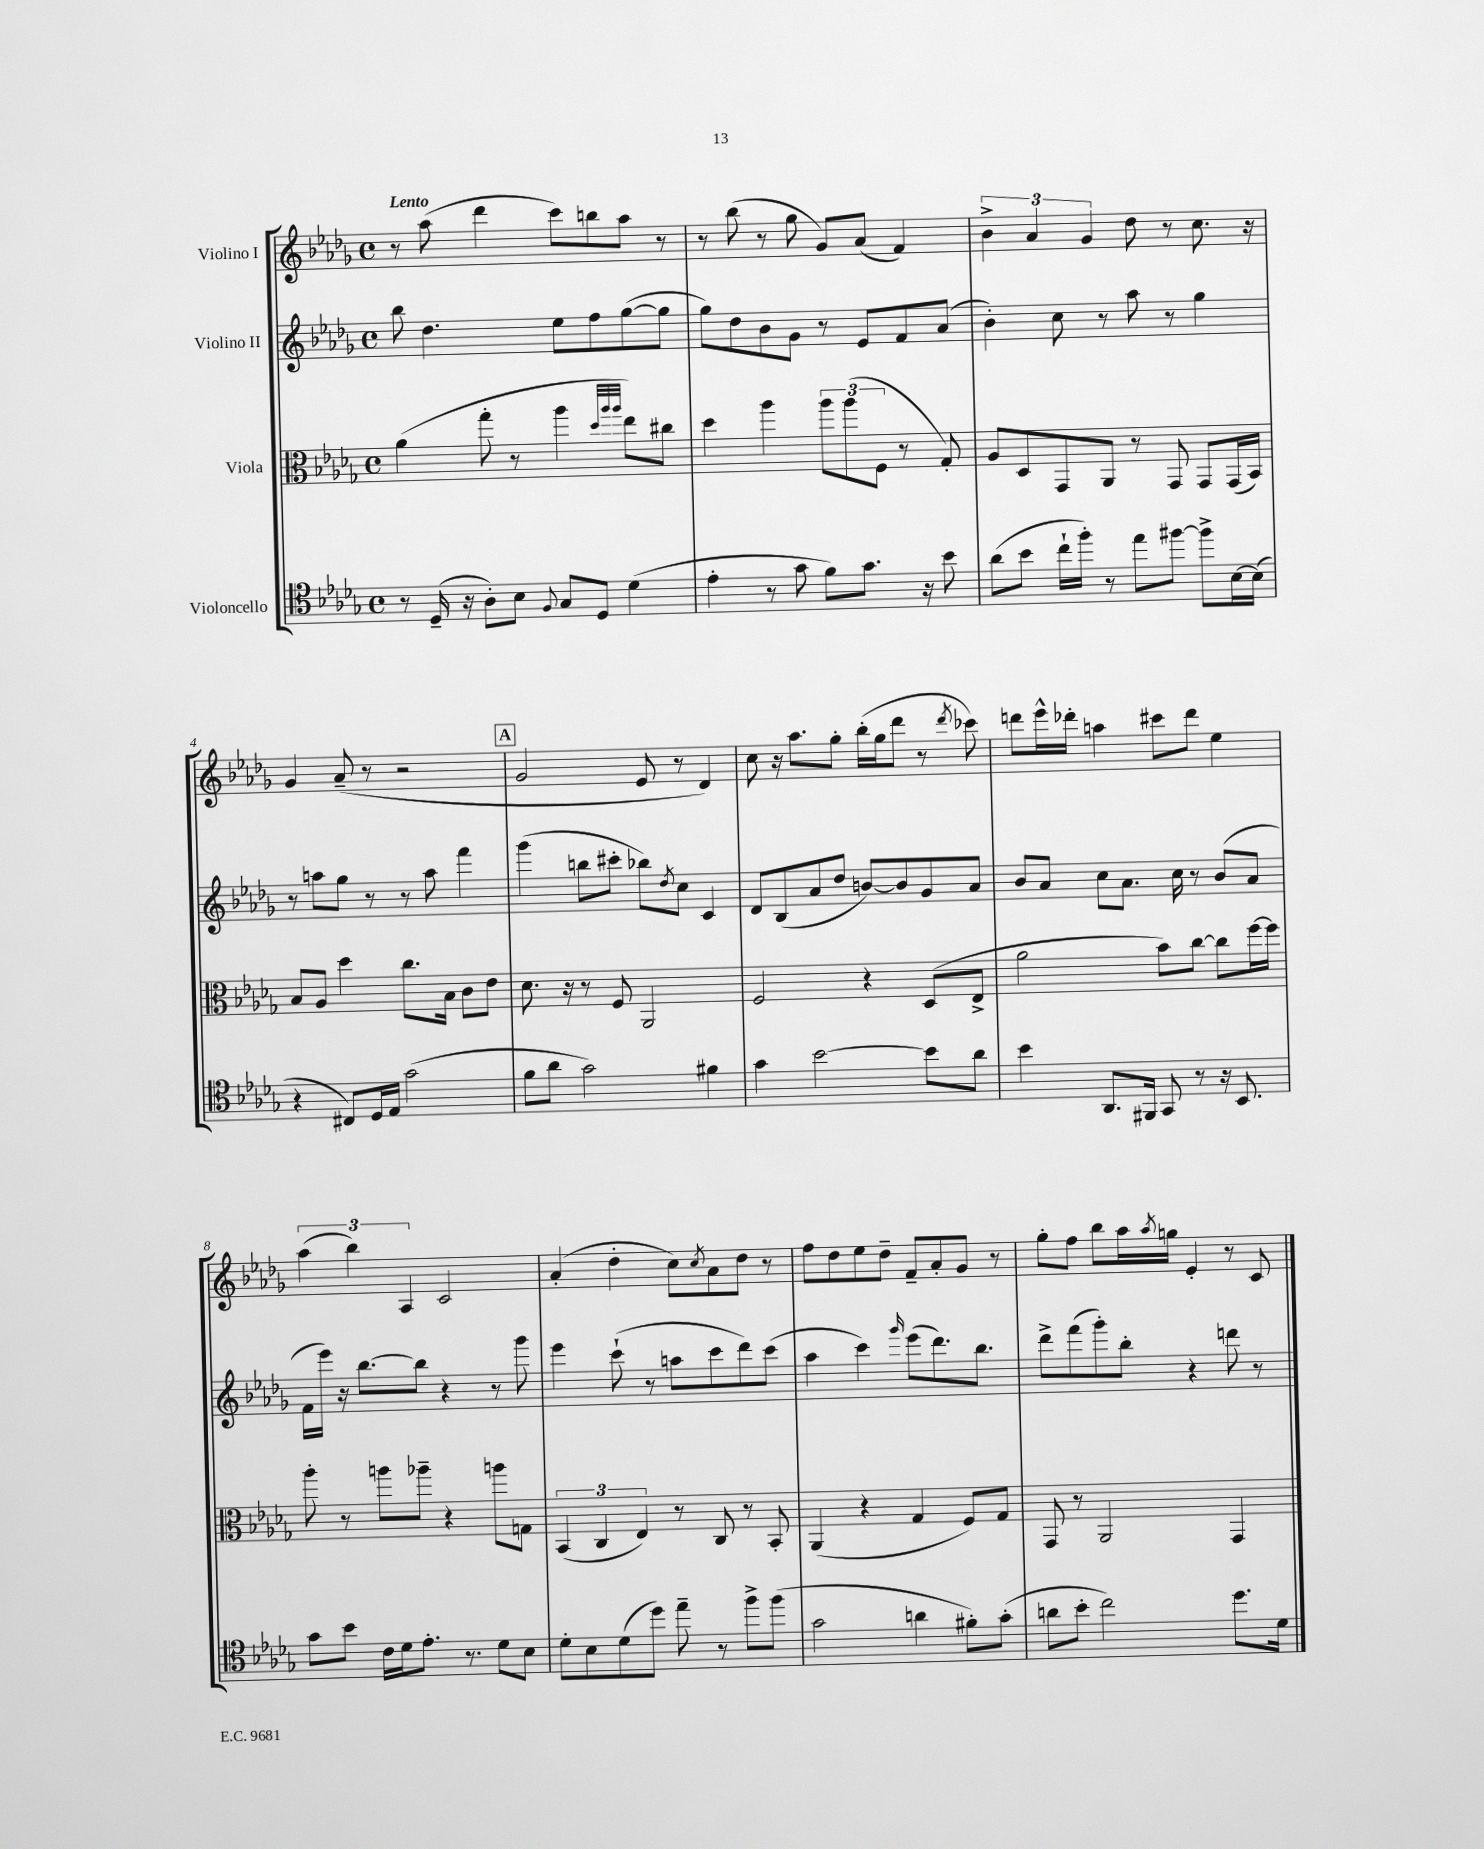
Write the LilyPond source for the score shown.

<<
\new StaffGroup <<
\new Staff = "s0" \with { instrumentName = "Violino I" } {
    \clef treble \key des \major \defaultTimeSignature \time 4/4 \tempo "Lento"
    r8 aes''8( des'''4 c'''8) b''8 aes''8 r8 |
    r8 bes''8( r8 ges''8 ges'8) aes'8( f'4) |
    \tuplet 3/2 { bes'4-> aes'4 ges'4 } des''8 r8 c''8. r16 |
    ges'4 aes'8--( r8 r2 |
    \mark \markup { \box "A" } ges'2 ees'8 r8 des'4) |
    c''8 r16 aes''8. ges''8-. bes''16-.( ges''16 des'''8 r8 \acciaccatura { des'''8 } ces'''8) |
    d'''8 ees'''16-^ des'''16-. a''4 cis'''8 des'''8 ees''4 |
    \tuplet 3/2 { aes''4( bes''4) aes4 } c'2 |
    aes'4-.( des''4-. c''8) \acciaccatura { c''8 } aes'8 des''8 r8 |
    f''8 des''8 ees''8 des''8-- f'8-- aes'8-. ges'8 r8 |
    ges''8-. f''8 bes''8 aes''16 \acciaccatura { aes''8 } g''16 ees'4-. r8 c'8 \bar "|." |
}
\new Staff = "s1" \with { instrumentName = "Violino II" } {
    \clef treble \key des \major \defaultTimeSignature \time 4/4
    bes''8 des''4. ees''8 f''8 ges''8~( ges''8 |
    ges''8) des''8 bes'8 ges'8 r8 ees'8 f'8 aes'8( |
    bes'4-.) c''8 r8 aes''8 r8 ges''4 |
    r8 a''8 ges''8 r8 r8 a''8 f'''4 |
    \mark \markup { \box "A" } ges'''4( b''8 cis'''8-. bes''8) \acciaccatura { des''8 } c''8 c'4 |
    des'8 bes8( aes'8 des''8 b'8~) b'8 ges'8 aes'8 |
    bes'8 aes'8 c''8 aes'8. c''16 r8 bes'8( aes'8 |
    f'16 ees'''16) r16 bes''8.~ bes''8 r4 r8 ges'''8 |
    ees'''4 c'''8-!( r8 a''8 c'''8 des'''8) c'''8( |
    aes''4 c'''4) \grace { ges'''16 } ees'''8( des'''8.) bes''8. |
    des'''8-> f'''8( ges'''8-.) bes''8-. r4 d'''8 r8 \bar "|." |
}
\new Staff = "s2" \with { instrumentName = "Viola" } {
    \clef alto \key des \major \defaultTimeSignature \time 4/4
    aes'4( ges''8-. r8 aes''4 \grace { des''32 aes''32 aes''32 } ees''8) cis''8 |
    des''4 aes''4 \tuplet 3/2 { aes''8 aes''8( f8 } r8 ges8-.) |
    aes8 des8 ges,8 aes,8 r8 ges,8 ges,8 ges,16( bes,16) |
    bes8 aes8 des''4 c''8. bes16 c'8 ees'8 |
    \mark \markup { \box "A" } des'8. r16 r8 f8 aes,2 |
    f2 r4 des8( ees8-> |
    aes'2 bes'8) c''8~ c''8 f''16~ f''16 |
    aes''8-. r8 a''8 aes''8-- r4 a''8 g8 |
    \tuplet 3/2 { bes,4( c4 ees4) } r8 c8 r8 bes,8-. |
    aes,4( r4 ges4 f8) ges8 |
    ges,8 r8 aes,2 ges,4 \bar "|." |
}
\new Staff = "s3" \with { instrumentName = "Violoncello" } {
    \clef tenor \key des \major \defaultTimeSignature \time 4/4
    r8 des16--( r16 aes8-.) bes8 \appoggiatura { f8 } ges8 des8 des'4( |
    ees'4-. r8 ges'8 f'8) ges'8. r16 bes'8 |
    aes'8( bes'8 c''16-! f''16-.) r8 ees''8 fis''8~ fis''8-> bes16~ bes16( |
    r4 cis8) des16 ees16 ges'2( |
    \mark \markup { \box "A" } f'8 aes'8 ges'2) fis'4 |
    ges'4 bes'2~ bes'8 aes'8 |
    bes'4 aes,8. fis,16 ges,8 r8 r16 bes,8. |
    ges'8 bes'8 c'16 des'16 ees'8.-. r8. des'8 bes8 |
    des'8-. bes8 des'8( des''8) ees''8-- r8 f''8-> f''8( |
    ges'2 a'4 fis'8-.) ges'8-.( |
    a'8 bes'8-. c''2) des''8. des'16 \bar "|." |
}
>>
>>
